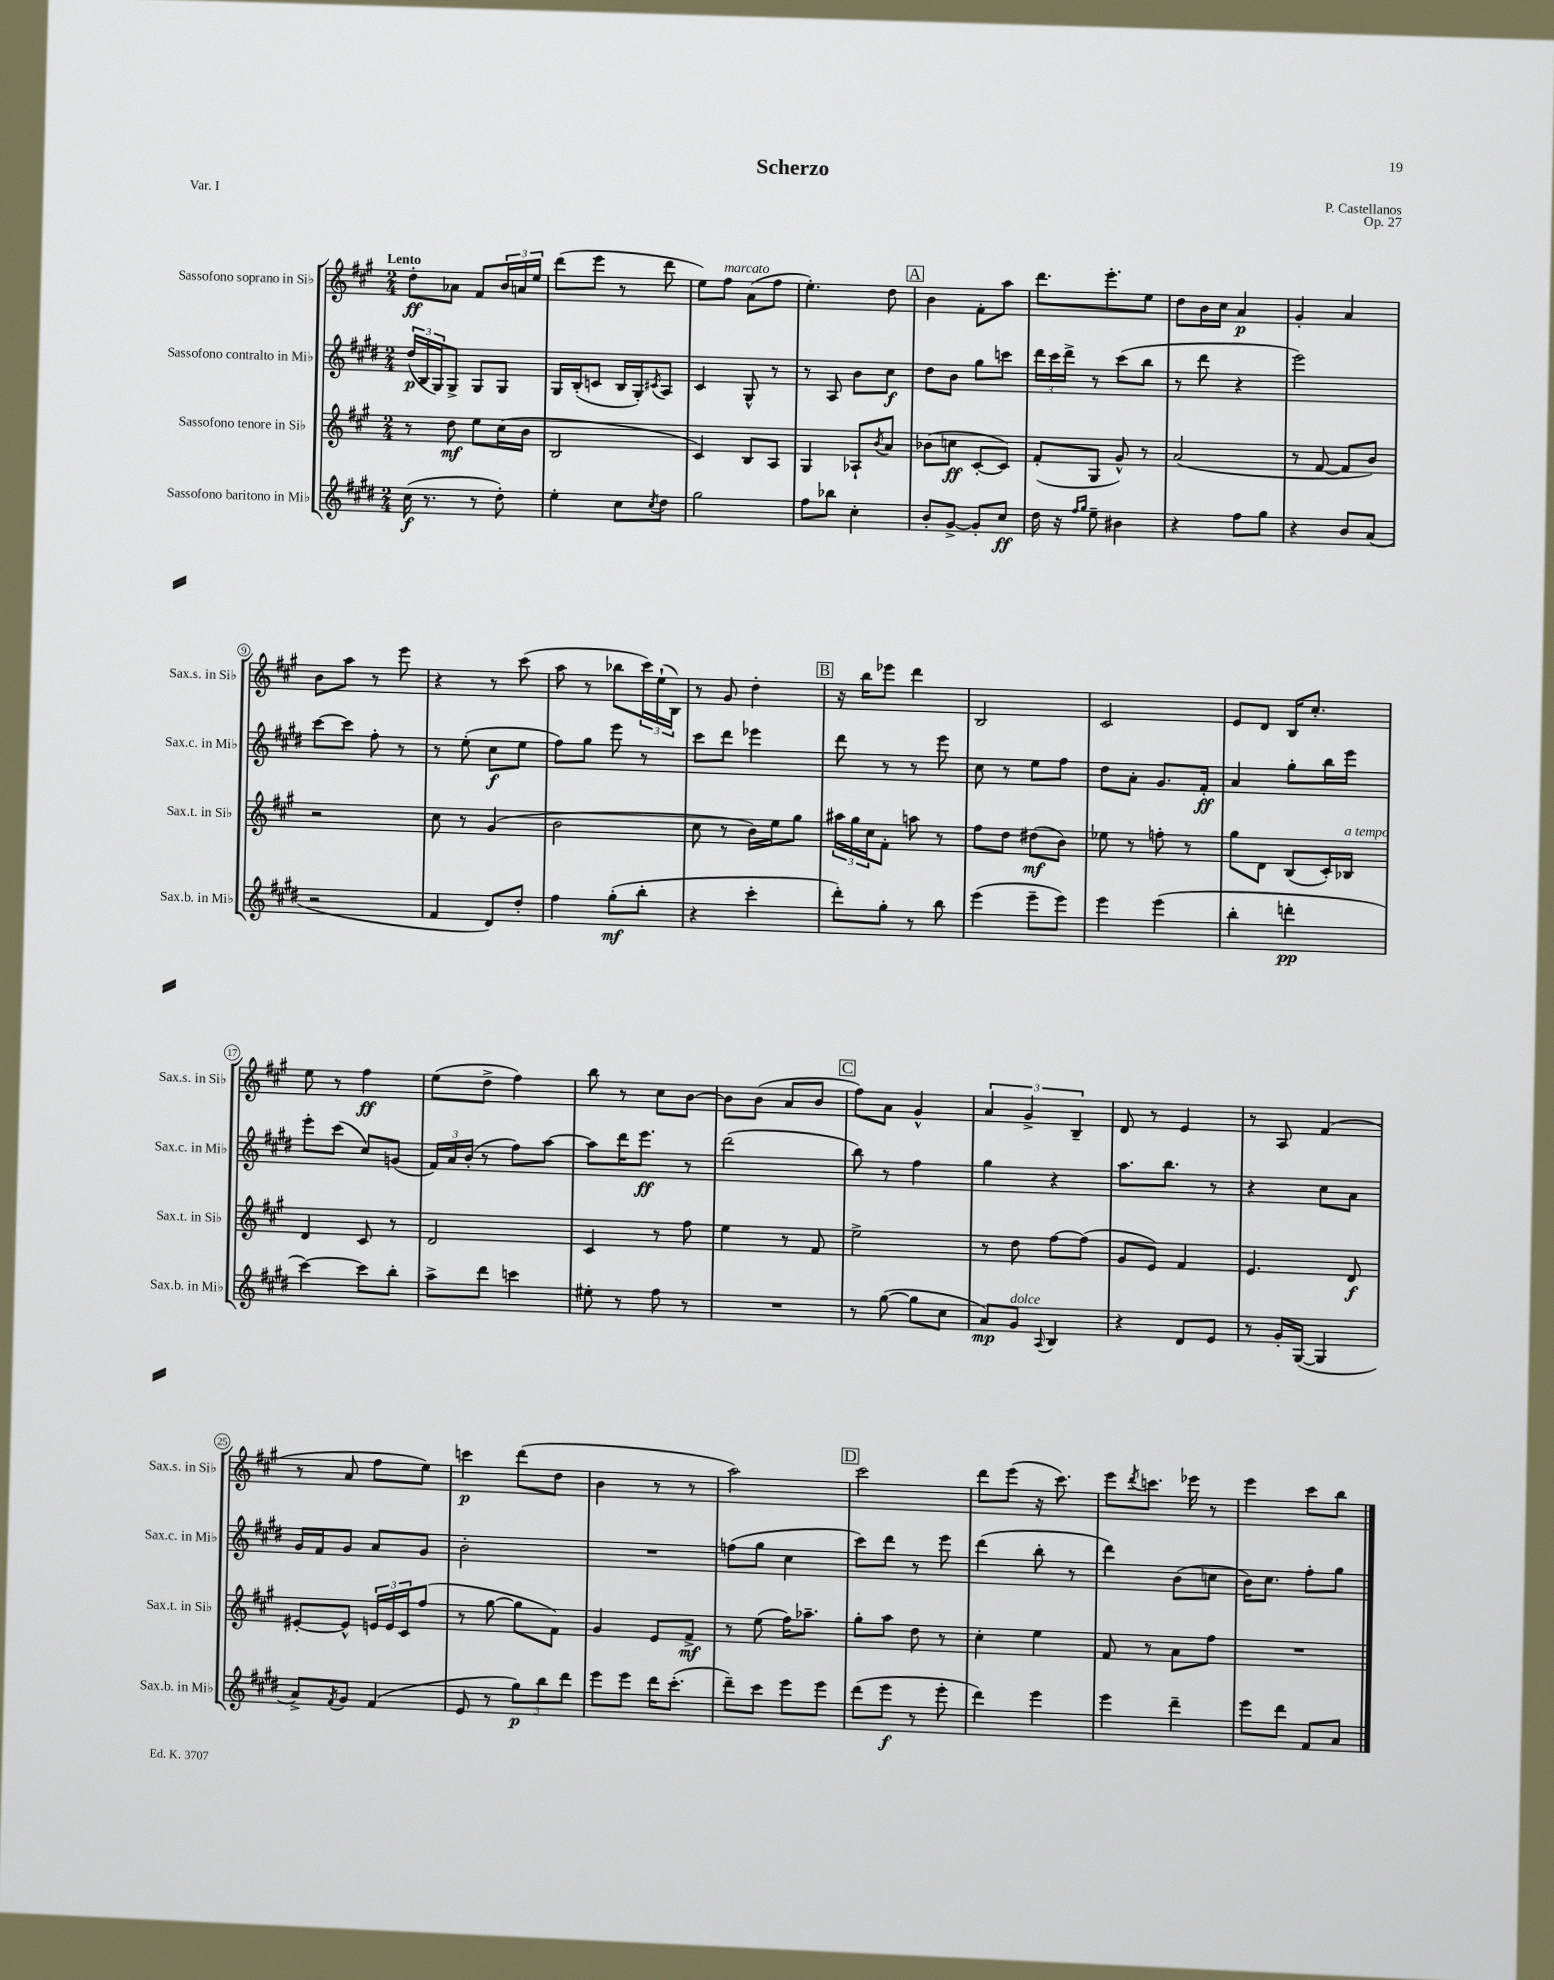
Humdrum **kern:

**kern	**kern	**kern	**kern
*staff4	*staff3	*staff2	*staff1
*clefG2	*clefG2	*clefG2	*clefG2
*k[f#c#g#d#]	*k[f#c#g#]	*k[f#c#g#d#]	*k[f#c#g#]
*M2/4	*M2/4	*M2/4	*M2/4
(16cc#\	8r	(24dd#/LL	8dd'\L
.	.	24B/	.
8.r	.	.	.
.	.	24G#/J)	.
.	8dd\	8G#^/J	8a-\J
8r	8ee\L	8G#/L	8f#/L
8dd#'\)	(16cc#\L	8G#/J	24b/L
.	.	.	24a/
.	16b\JJ	.	.
.	.	.	24ee/JJ
=	=	=	=
4ee'\	2B/	16G#/LL	(8ddd\L
.	.	(16B'/J	.
.	.	8c/J	8eee\J
8cc#\L	.	16B/LL	8r
.	.	16G#'/J)	.
8qcc#/	.	8qc#/	.
8dd#\J	.	8A/J	8ddd\
=	=	=	=
2gg#\	4c#/)	4c#/	8ee\L)
.	.	.	8ff#\J
.	8B/L	8G#^^/	(8a\L
.	8A/J	8r	8ff#\J
=	=	=	=
8ff#\L	4G#/	8r	4.ee'\)
8bb-\J	.	8A/	.
4cc#'\	8A-`/L	8b\L	.
.	8qb/	.	.
.	8a/J	8cc#\J	8dd\
=	=	=	=
8b'/L	(8b-\L	8dd#\L	4b\
[8g#^/J	8cc\J	8b\J	.
8g#'/]L	[8c#'/L	8gg#\L	8f#'\L
8cc#/J	8c#/]J)	8ccc\J	8aa\J
=	=	=	=
16dd#\	(8f#'/L	24ddd#\LL	8.ddd\L
.	.	24ccc#\	.
16r	.	.	.
.	.	24ddd#^\JJ	.
16qqff#/LL	.	.	.
16qqgg#/JJ	.	.	.
8ee~\	8G#/J	8r	.
.	.	.	8.eee'\
4b#\	8g#^^/)	(8ccc#\L	.
.	8r	8bb\J	8ee\J
=	=	=	=
4r	(2a/	8r	8dd\L
.	.	8ddd#\	16b\L
.	.	.	16cc#\JJ
8ff#\L	.	4r	4a/
8gg#\J	.	.	.
=	=	=	=
4r	8r	2eee\)	4g#'/
.	[8f#/	.	.
8b/L	8f#/]L	.	4a/
(8a/J	8b/J)	.	.
=	=	=	=
2r	2r	[8ccc#\L	8b\L
.	.	8ccc#\]J	8aa\J
.	.	8ff#'\	8r
.	.	8r	8eee\
=	=	=	=
4f#/	8cc#\	8r	4r
.	8r	(8ee'\	.
8d#/L)	(4g#/	8cc#\L	8r
8dd#'/J	.	8ee\J	(8ccc#\
=	=	=	=
4ff#\	2b\	8ff#\L)	8aa\
.	.	8gg#\J	8r
(8gg#'\L	.	8eee\	8bb-\L
8bb'\J	.	8r	24ccc#\L)
.	.	.	(24ee`\
.	.	.	24B\JJ)
=	=	=	=
4r	8cc#\	8ccc#\L	8r
.	8r	8ddd#\J	8g#/
4ccc#'\	16b\LL)	4eee-\	4dd'\
.	16ee\J	.	.
.	8gg#\J	.	.
=	=	=	=
8ddd#'\L)	24aa#\LL	8ddd#\	16r
.	24gg#\	.	.
.	.	.	16bb\LK
.	24cc#\J	.	.
8gg#'\J	8f#'\J	8r	8eee-\J
8r	8aa\	8r	4ddd\
8bb\	8r	8eee\	.
=	=	=	=
(4eee\	8ff#\L	8cc#\	2B/
.	8dd\J	8r	.
8eee~\L	(8dd#\L	8ee\L	.
8eee\J)	8b\J)	8ff#\J	.
=	=	=	=
4eee\	8ee-\	8dd#\L	2c#/
.	8r	8a'\J	.
(4eee\	8ff'\	8.g#/L	.
.	8r	.	.
.	.	16f#'/Jk	.
=	=	=	=
4bb'\	8gg#\L	4a/	8e/L
.	8d\J	.	8d/J
4ddd'\	(8B/L	8gg#'\L	16B/LK
.	.	.	8.cc#'/J
.	16c#'/L)	16bb\L	.
.	16B-/JJ	16eee\JJ	.
=	=	=	=
[4ccc#\)	4d/	8eee'\L	8ee\
.	.	(8ccc#\J	8r
8ccc#\]L	8c#/	8cc#/L)	4ff#\
8bb'\J	8r	(8g/J	.
=	=	=	=
8aa^\L	2d/	24f#/LL)	(8ee\L
.	.	24a/	.
.	.	(24b'/JJ	.
8ddd#\J	.	8r	8dd^\J
4ccc\	.	8ff#\L)	4ff#\)
.	.	[8aa\J	.
=	=	=	=
8ee#'\	4c#/	8aa\]L	8bb\
8r	.	16ddd#\K	8r
.	.	8.eee\J	.
8ff#\	8r	.	8cc#\L
8r	8ff#\	8r	[8b\J
=	=	=	=
2r	4ee\	(2ddd#\	8b\]L
.	.	.	(8b\J
.	8r	.	8a/L
.	8f#/	.	8b/J
=	=	=	=
8r	2ee^\	8bb\)	8ff#\L)
([8gg#\	.	8r	8a\J
8gg#\]L	.	4ff#\	4g#^^/
8cc#\J	.	.	.
=	=	=	=
8a/L)	8r	4gg#\	6a/
8g#/J	8dd\	.	.
.	.	.	6g#^/
8qqA/	.	.	.
4B/	[8ff#\L	4r	.
.	.	.	6B~/
.	(8ff#\]J	.	.
=	=	=	=
4r	8g#/L	8.aa\L	8d/
.	8e/J)	.	8r
.	.	8.bb\J	.
8d#/L	4f#/	.	4e/
8e/J	.	8r	.
=	=	=	=
8r	4.e/	4r	8r
16g#'/LL	.	.	8A/
([16G#/JJ	.	.	.
4G#/]	.	8cc#\L	(4f#/
.	8d/	8a\J	.
=	=	=	=
8a^/L)	[8e#'/L	16g#/LL	8r
.	.	16f#/J	.
8qf#/	.	.	.
8g#/J	8e#^^/]J	8g#/J	8a/
(4f#/	24e/LL	8a/L	8ff#\L
.	24e/	.	.
.	24c#/J	.	.
.	(8ff#/J	8g#/J	8ee\J)
=	=	=	=
8e/	8r	2b'\	4ccc\
8r	[8gg#\	.	.
12gg#\L)	8gg#\]L	.	(8ddd\L
12bb\	.	.	.
.	8f#\J)	.	8dd\J
12ddd#\J	.	.	.
=	=	=	=
8eee\L	4g#/	2r	4b\
8eee\J	.	.	.
16ddd#\LK	8e/L	.	8r
(8.ccc#'\J	.	.	.
.	8f#^/J	.	8r
=	=	=	=
8ddd#~\L)	8r	(8ff\L	2aa\)
8ccc#\J	(8ee\	8gg#\J	.
8eee\L	16ff#\LK)	4cc#\	.
.	8.aa-~\J	.	.
8eee\J	.	.	.
=	=	=	=
(8ddd#\L	8gg#'\L	8ccc#\L)	2ccc#\
8eee\J	8aa\J	8ddd#\J	.
8r	8dd\	8r	.
8eee'\	8r	8eee\	.
=	=	=	=
4ddd#\)	4cc#'\	(4ddd#\	8ddd\L
.	.	.	(8eee\J
4eee\	4ee\	8bb'\	16r
.	.	.	8.ccc#\)
.	.	8r	.
=	=	=	=
4eee\	8f#/	4ddd#\)	8eee\L
.	.	.	8qddd/
.	8r	.	8.ccc\J
4ddd#~\	8a\L	(8b\L	.
.	.	.	16eee-\
.	8ff#\J	8cc\J	8r
=	=	=	=
8eee\L	2r	16b\LK)	4eee\
.	.	8.cc#\J	.
8ddd#\J	.	.	.
8f#/L	.	8ff#'\L	8ccc#\L
8a/J	.	8gg#\J	8bb\J
==	==	==	==
*-	*-	*-	*-
